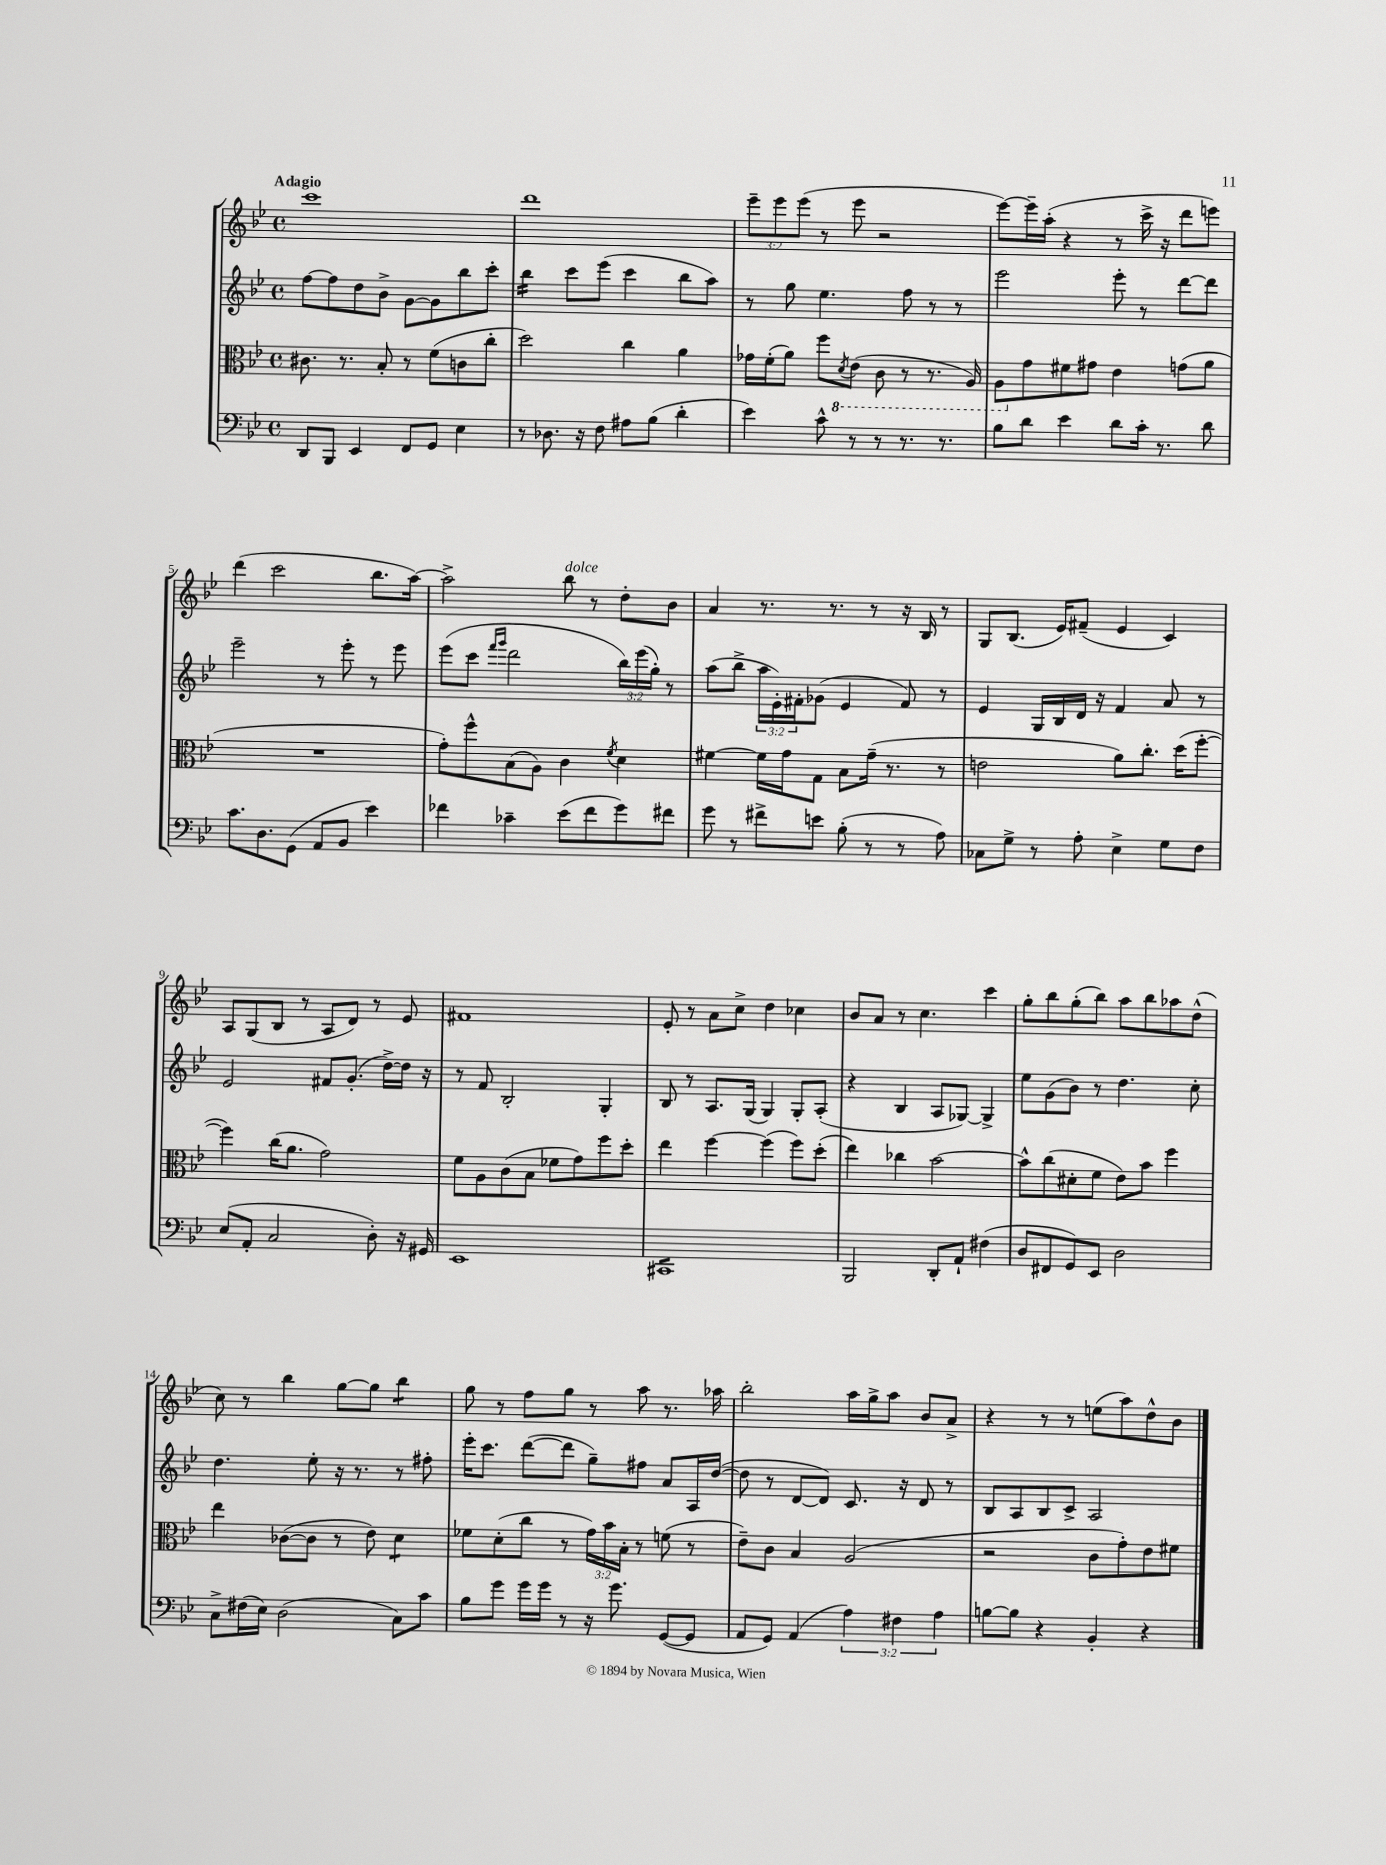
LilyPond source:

<<
\new StaffGroup <<
\new Staff = "s0" {
    \clef treble \key bes \major \defaultTimeSignature \time 4/4 \override Staff.TupletNumber.text = #tuplet-number::calc-fraction-text \tempo "Adagio"
    c'''1 |
    d'''1 |
    \tuplet 3/2 { ees'''8-- ees'''8 ees'''8( } r8 ees'''8 r2 |
    ees'''8~) ees'''16-- a''16-.( r4 r8 c'''16-> r16 d'''8 e'''8) |
    d'''4( c'''2 bes''8. a''16~) |
    a''2-> bes''8^\markup { \italic "dolce" } r8 d''8-. bes'8 |
    a'4 r8. r8. r8 r16 bes16 r8 |
    g8 bes8.( ees'16) fis'8--( ees'4 c'4) |
    a8 g8( bes8 r8 a8 d'8) r8 ees'8 |
    fis'1 |
    ees'8-. r8 a'8 c''8-> d''4 ces''4 |
    bes'8 a'8 r8 c''4. c'''4 |
    g''8-. bes''8 g''8-.( bes''8) a''8 bes''8 aes''8 d''8-^( |
    c''8) r8 bes''4 g''8~ g''8 bes''4:8 |
    g''8 r8 f''8 g''8 r8 a''8 r8. aes''16 |
    bes''2-. a''16 g''16-> a''8 bes'8 a'8-> |
    r4 r8 r8 e''8( a''8) d''8-^ bes'8 \bar "|." |
}
\new Staff = "s1" {
    \clef treble \key bes \major \defaultTimeSignature \time 4/4 \override Staff.TupletNumber.text = #tuplet-number::calc-fraction-text
    f''8~ f''8 d''8 bes'8-> g'8~ g'8 bes''8 c'''8-. |
    bes''4:16 c'''8 ees'''8( c'''4 bes''8 a''8) |
    r8 g''8 ees''4. f''8 r8 r8 |
    ees'''2 ees'''8-. r8 d'''8~ d'''8 |
    ees'''2-- r8 ees'''8-. r8 ees'''8 |
    ees'''8( c'''8 \grace { f'''16 g'''16 } d'''2 \tuplet 3/2 { bes''16) ees'''16( g''16-.) } r8 |
    a''8( bes''8-> \tuplet 3/2 { a''16 ees'16-.) fis'16-. } ges'8( ees'4 fis'8) r8 |
    ees'4 g16 bes16 d'16 r16 f'4 a'8 r8 |
    ees'2 fis'8 g'8.-.( d''16~->) d''16 r16 |
    r8 f'8 bes2-. g4-. |
    bes8 r8 a8. g16( g4) g8-. a8-.( |
    r4 bes4 a8 ges8~) ges4-> |
    ees''8 g'8( bes'8) r8 d''4. c''8-. |
    d''4. ees''8-. r16 r8. r8 fis''8-. |
    ees'''16-. c'''8. d'''8~( d'''8 g''8--) fis''8 a'8 a16 d''16~( |
    d''8 r8 d'8~ d'8) c'8. r16 d'8 r8 |
    bes8 a8 bes8 c'8-> a2 \bar "|." |
}
\new Staff = "s2" {
    \clef alto \key bes \major \defaultTimeSignature \time 4/4 \override Staff.TupletNumber.text = #tuplet-number::calc-fraction-text
    cis'8. r8. bes8-. r8 f'8( c'8 c''8-. |
    d''2) c''4 a'4 |
    ges'16 f'16-.( a'8) f''8 \ottava #-1 \acciaccatura { d8 } ees8( c8 r8 r8. a,16) |
    a,8 \ottava #0 g'8 fis'8 gis'8 ees'4 g'8( a'8 |
    R1 |
    g'8-.) f''8-^ bes8( a8) c'4 \acciaccatura { f'8 } d'4 |
    fis'4~ fis'16 g'16 g8 bes8 g'16--( r8. r8 |
    e'2 a'8) c''8.-. d''16( f''8~-. |
    f''4) c''16( a'8. g'2) |
    f'8 a8 c'8( bes8 fes'8 g'8) f''8 d''8-. |
    ees''4 f''4~ f''4( f''8) d''8-.( |
    ees''4) ces''4 bes'2~ |
    bes'8-^ c''8( dis'8-. f'8 ees'8) bes'8 f''4 |
    ees''4 ces'8~( ces'8 r8 ees'8) d'4:8 |
    fes'8 d'8-.( c''8 r8 \tuplet 3/2 { g'16) bes'16 bes16-. } r8 f'8( r8 |
    ees'8--) c'8 bes4 a2( |
    r2 c'8 g'8-.) ees'8 fis'8 \bar "|." |
}
\new Staff = "s3" {
    \clef bass \key bes \major \defaultTimeSignature \time 4/4 \override Staff.TupletNumber.text = #tuplet-number::calc-fraction-text
    d,8 bes,,8 ees,4 f,8 g,8 ees4 |
    r8 des8. r16 f8 ais8 bes8( d'4-. |
    ees'4) c'8-^ r8 r8 r8. r8. |
    bes8 d'8 ees'4 d'8 c'16-. r8. d'8 |
    c'8. d8. g,8( a,8 bes,8 ees'4) |
    fes'4 ces'4-- ees'8( fes'8 g'8) fis'8 |
    g'8 r8 fis'8-> e'8 bes8-.( r8 r8 a8) |
    ces8 g8-> r8 a8-. ees4-> g8 f8 |
    ees8( a,8-. c2 d8-.) r16 gis,16 |
    ees,1 |
    cis,1:8 |
    bes,,2 d,8-. a,8-! fis4( |
    d8 fis,8 g,8) ees,8 d2 |
    c8-> fis16( ees16) d2( c8) c'8 |
    bes8 g'8 g'16 g'16 r8 r16 g'8. g,8~( g,8 |
    a,8 g,8) a,4( \tuplet 3/2 { a4) fis4 a4 } |
    b8~ b8 r4 bes,4-. r4 \bar "|." |
}
>>
>>
